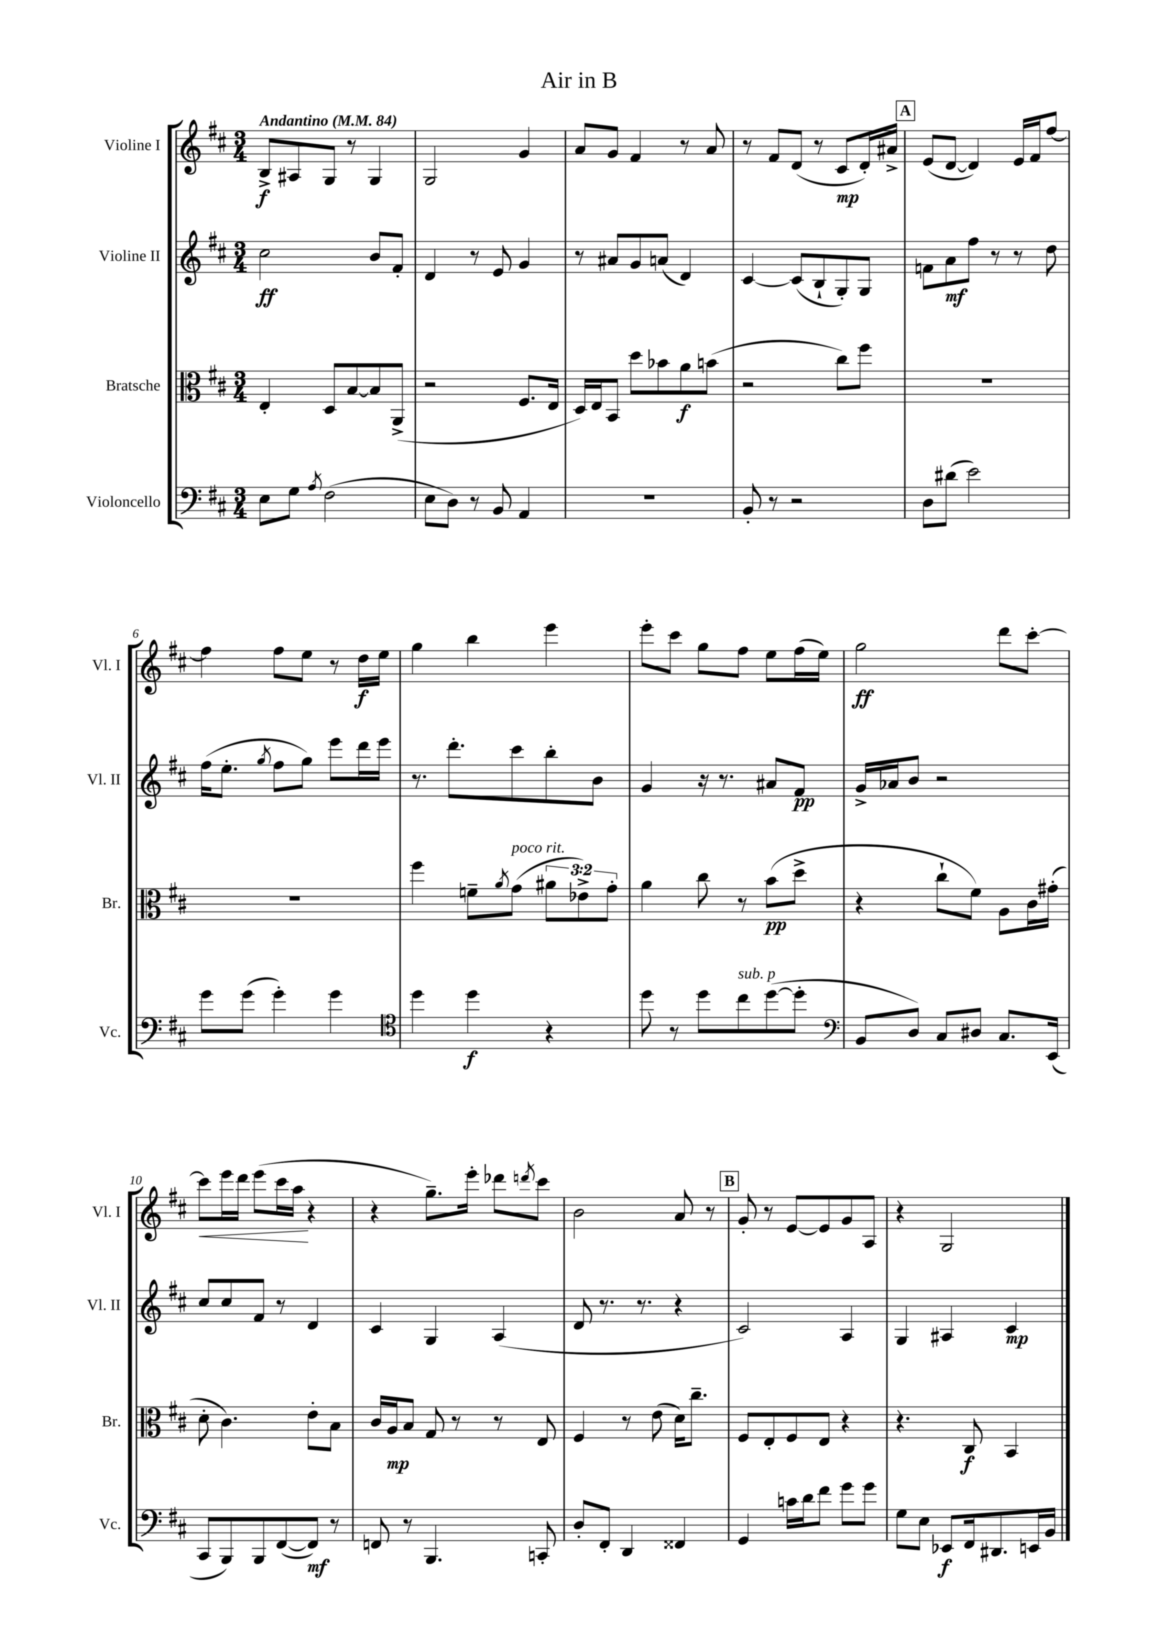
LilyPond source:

\header { title = "Air in B" }
<<
\new StaffGroup <<
\new Staff = "s0" \with { instrumentName = "Violine I" shortInstrumentName = "Vl. I" } {
    \clef treble \key d \major \numericTimeSignature \time 3/4 \tempo "Andantino" 4 = 84
    b8->\f ais8 g8 r8 g4 |
    g2 g'4 |
    a'8 g'8 fis'4 r8 a'8 |
    r8 fis'8 d'8( r8 cis'8\mp d'16-.) ais'16-> |
    \mark \markup { \box "A" } e'8( d'8~ d'4) e'16 fis'16 fis''8~ |
    fis''4 fis''8 e''8 r8 d''16\f e''16 |
    g''4 b''4 e'''4 |
    e'''8-. cis'''8 g''8 fis''8 e''8 fis''16( e''16) |
    g''2\ff d'''8 cis'''8~-. |
    cis'''8\< e'''16 d'''16 e'''8( cis'''16 a''16\! r4 |
    r4 g''8.--) e'''16-. des'''8 \acciaccatura { d'''8 } cis'''8 |
    b'2 a'8 r8 |
    \mark \markup { \box "B" } g'8-. r8 e'8~ e'8 g'8 a8 |
    r4 g2 \bar "|." |
}
\new Staff = "s1" \with { instrumentName = "Violine II" shortInstrumentName = "Vl. II" } {
    \clef treble \key d \major \numericTimeSignature \time 3/4
    cis''2\ff b'8 fis'8-. |
    d'4 r8 e'8 g'4 |
    r8 ais'8 g'8 a'8( d'4) |
    cis'4~ cis'8( b8-! g8-.) g8 |
    \mark \markup { \box "A" } f'8 a'8\mf fis''8 r8 r8 d''8 |
    fis''16( e''8.-. \acciaccatura { g''8 } fis''8 g''8) e'''8 d'''16 e'''16 |
    r8. d'''8.-. cis'''8 b''8-. b'8 |
    g'4 r16 r8. ais'8 fis'8\pp |
    g'16-> aes'16 b'8 r2 |
    cis''8 cis''8 fis'8 r8 d'4 |
    cis'4 g4 a4( |
    d'8 r8. r8. r4 |
    \mark \markup { \box "B" } cis'2) a4 |
    g4 ais4 cis'4\mp \bar "|." |
}
\new Staff = "s2" \with { instrumentName = "Bratsche" shortInstrumentName = "Br." } {
    \clef alto \key d \major \numericTimeSignature \time 3/4 \override Staff.TupletNumber.text = #tuplet-number::calc-fraction-text
    e4-. d8 b8~ b8 a,8->( |
    r2 fis8. e16 |
    d16) e16 b,8 d''8 bes'8 a'8\f b'8( |
    r2 cis''8) fis''8 |
    \mark \markup { \box "A" } R2. |
    R2. |
    fis''4 f'8-- \acciaccatura { a'8 } g'8^\markup { \italic "poco rit." }( \tuplet 3/2 { ais'8 ees'8->) g'8-. } |
    a'4 cis''8 r8 b'8\pp( d''8-> |
    r4 cis''8-! fis'8) a8 cis'16 gis'16-.( |
    d'8-. cis'4.) e'8-. b8 |
    cis'16 a16\mp b8 g8 r8 r8 e8 |
    fis4 r8 e'8( d'16) cis''8.-- |
    \mark \markup { \box "B" } fis8 e8-. fis8 e8 r4 |
    r4. cis8\f b,4 \bar "|." |
}
\new Staff = "s3" \with { instrumentName = "Violoncello" shortInstrumentName = "Vc." } {
    \clef bass \key d \major \numericTimeSignature \time 3/4
    e8 g8 \acciaccatura { a8 } fis2( |
    e8 d8) r8 b,8 a,4 |
    R2. |
    b,8-. r8 r2 |
    \mark \markup { \box "A" } d8 dis'8( e'2) |
    g'8 g'8( g'4-.) g'4 |
    \clef tenor d''4 d''4\f r4 |
    d''8 r8 d''8 cis''8^\markup { \italic "sub. p" } d''8~( d''8-. |
    \clef bass b,8 d8) cis8 dis8 cis8. e,16( |
    cis,8 b,,8) b,,8 fis,8~( fis,8\mf) r8 |
    f,8 r8 b,,4. c,8-. |
    d8-. fis,8-. d,4 fisis,4 |
    \mark \markup { \box "B" } g,4 c'16 d'16 fis'8 g'8 g'8 |
    g8 e8 ees,8\f fis,16 dis,8. e,16 b,16 \bar "|." |
}
>>
>>
